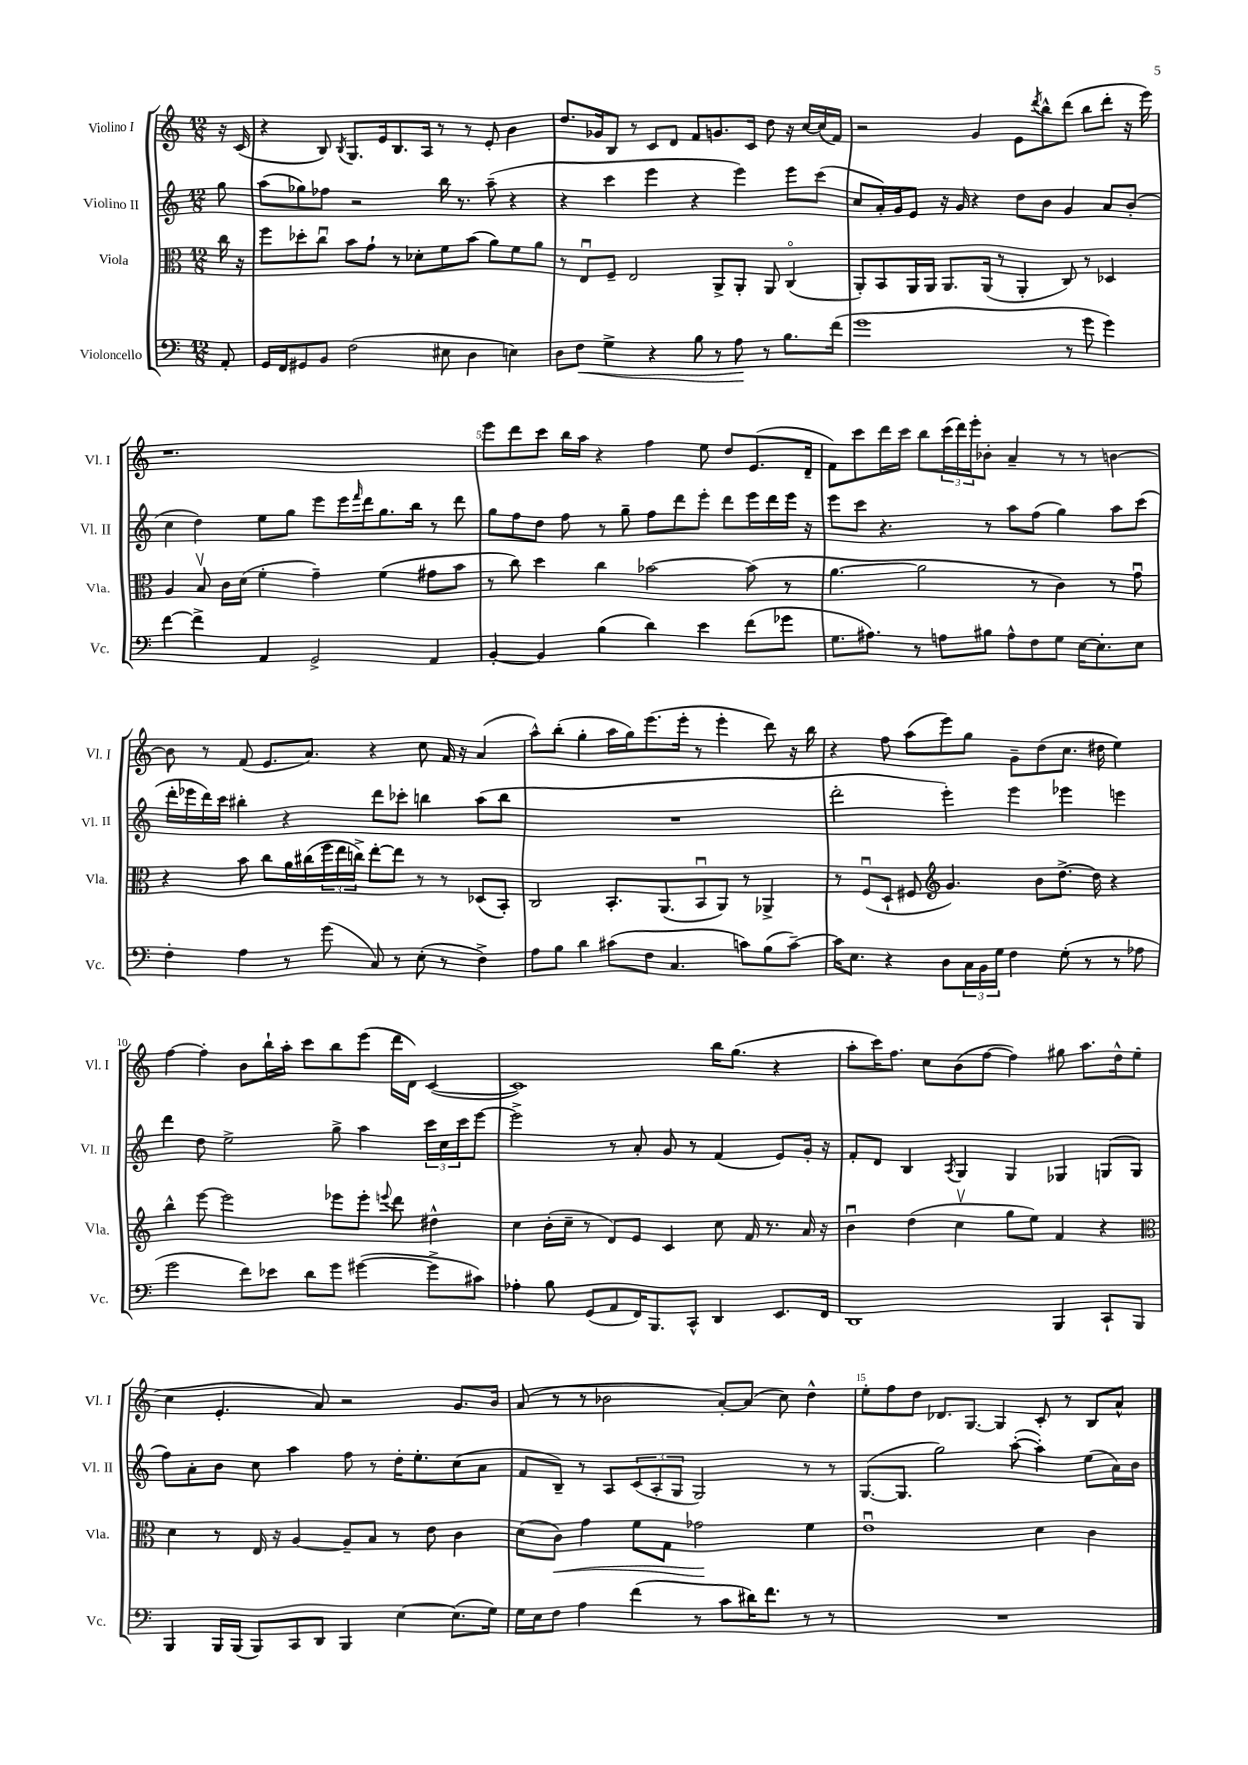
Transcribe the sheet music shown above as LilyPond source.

<<
\new StaffGroup <<
\new Staff = "s0" \with { instrumentName = "Violino I" shortInstrumentName = "Vl. I" } {
    \clef treble \key c \major \numericTimeSignature \time 12/8 \partial 8
    r16 c'16( |
    r4 b8) \acciaccatura { b8 } g8. e'16 b8. a16 r8 r8 e'8-. b'4 |
    d''8. ges'16 b8 r8 c'8 d'8 f'8 g'8. c'16 d''8 r16 c''16~ c''16( f'16) |
    r2 g'4 e'8 \acciaccatura { d'''8 } b''8-^ d'''8( b''8 d'''8-. r16 e'''16) |
    r1. |
    e'''8 d'''8 c'''8 b''16 a''16 r4 f''4 e''8 d''8 e'8.( d'16-- |
    f'8) c'''8 d'''16 c'''16 b''8 \tuplet 3/2 { c'''16( d'''16) e'''16-. } bes'8-. a'4-- r8 r8 b'4~ |
    b'8 r8 f'8( e'8. a'8.) r4 c''8 f'16 r16 a'4( |
    a''8-^) b''8-.( g''4-. a''16 g''16) e'''8.( e'''16-. r8 e'''4-. d'''8) r16 b''16 |
    r4 f''8 a''8( e'''8) g''8 g'8-- d''8( c''8. dis''16 e''4) |
    f''4~ f''4-. b'8 b''16-! a''16-. c'''8 b''8 e'''8( d'''16 d'16) c'4~( |
    c'1) b''16 g''8.( r4 |
    a''8-. c'''16) f''8. c''8 b'8( f''8~ f''4) gis''8 a''8. d''16-^ e''8( |
    c''4 e'4.-. a'8) r2 g'8. b'16 |
    a'8( r8 r8 bes'2 a'8~-.) a'8( c''8) d''4-^ |
    e''8-. f''8 d''8 des'8. g8.~ g4 c'8-. r8 b8 a'8-^ \bar "|." |
}
\new Staff = "s1" \with { instrumentName = "Violino II" shortInstrumentName = "Vl. II" } {
    \clef treble \key c \major \numericTimeSignature \time 12/8 \partial 8
    g''8 |
    a''8( ges''8) fes''8 r2 b''16 r8. a''8--( r4 |
    r4 c'''4 e'''4 r4 e'''4) e'''8 c'''8( |
    c''8 a'16-.) g'16 e'8 r16 g'16 r4 d''8 b'8 g'4 a'8 b'8-.( |
    c''4 d''4) e''8 g''8 e'''8 e'''16 \grace { f'''16 } d'''16 g''8. b''16 r8 d'''8 |
    g''8 f''8 d''8 f''8 r8 g''8-- f''8 d'''8 e'''8-. d'''8 e'''16 d'''16 e'''16 r16 |
    e'''8 c'''8 r4. r8 a''8 f''8( g''4) a''8 c'''8( |
    d'''16-. ees'''16 d'''16) c'''16 bis''4-. r4 d'''8 ces'''8-. b''4 a''8( b''8 |
    R1. |
    d'''2-. e'''4-.) e'''4 ees'''4 e'''4 |
    d'''4 d''8 e''2-> g''8-> a''4 \tuplet 3/2 { c'''16 c''16 c'''16 } e'''8~ |
    e'''2-> r8 a'8-. g'8 r8 f'4( e'8) g'16-. r16 |
    f'8-. d'8 b4 \acciaccatura { a8 } g4 g4 ges4 g8( g8 |
    f''8) a'8-. b'8 c''8 a''4 f''8 r8 d''16-. e''8.-. c''8( a'8 |
    f'8 b8--) r8 a8 \tuplet 3/2 { c'8( a8-. g8 } g2) r8 r8 |
    g8.~( g8. g''2) a''8~-.( a''4-.) e''8( a'16) b'16 \bar "|." |
}
\new Staff = "s2" \with { instrumentName = "Viola" shortInstrumentName = "Vla." } {
    \clef alto \key c \major \numericTimeSignature \time 12/8 \partial 8
    c''16 r16 |
    f''8 des''8-. c''8\downbow b'8 g'8-! r8 des'8-. f'8 b'8( a'8) f'8 a'8 |
    r8 e8\downbow f8-- e2 a,8-> a,8-. a,8 c4\flageolet( |
    a,8-.) b,8 a,16 a,16 a,8. a,16( r8 a,4-. c8) r8 des4 |
    a4 b8\upbow c'16 d'16( f'4-. g'4--) f'4( gis'8 b'8 |
    r8 c''8) d''4 c''4 bes'2~ bes'8( r8 |
    a'4.~ a'2 r8 c'4) r8 g'8\downbow |
    r4 b'8 c''8 a'16 cis''16( \tuplet 3/2 { f''16 e''16 c''16->) } e''8~-. e''8 r8 r8 des8( b,8-.) |
    c2 b,8.-. a,8.( b,8\downbow a,8) r8 aes,4-> |
    r8 f8\downbow( d8-! fis8 \clef treble g'4.) b'8 d''8.~-> d''16 r4 |
    b''4-^ e'''8~ e'''2 ees'''8 ees'''8-. \appoggiatura { e'''8 } d'''8 dis''4-^ |
    c''4 b'16-.( c''16-- r8 d'8) e'8 c'4 c''8 f'16 r8. a'16 r16 |
    b'4\downbow d''4( c''4\upbow g''8 e''8) f'4 r4 |
    \clef alto d'4 r8 e16 r16 a4~ a8-- b8 r8 e'8 c'4 |
    d'8( c'8\<) g'4 f'8 g8 ges'2\! f'4 |
    e'1\downbow d'4 c'4 \bar "|." |
}
\new Staff = "s3" \with { instrumentName = "Violoncello" shortInstrumentName = "Vc." } {
    \clef bass \key c \major \numericTimeSignature \time 12/8 \partial 8
    a,8-. |
    g,16 f,16 gis,8 b,8 f2( eis8 d4 e4) |
    d8 f8\< g4-> r4 b8 r8 a8\! r8 b8. f'16( |
    g'1 r8 g'8 g'4) |
    f'4~ f'4-> a,4 g,2-> a,4 |
    b,4~-. b,4 b4( d'4) e'4 f'8( ges'8 |
    g8. ais8.) r8 a8 bis8 a8-^ f8 g8 e16~ e8.-. e8 |
    f4-. a4 r8 g'8( c8) r8 e8-.( r8 f4->) |
    a8 b8 d'4 cis'8( f8 c4. c'8) b8( c'8~--) |
    c'16 e8. r4 d8 \tuplet 3/2 { c16 b,16 g16 } f4 g8-.( r8 r8 aes8 |
    g'2 f'8) ees'8 d'8 g'8 gis'4~( gis'8-> cis'8) |
    aes4-. b8 g,8( a,8 f,16) b,,8. c,8-^ d,4 e,8. f,16 |
    d,1 b,,4 c,8-! b,,8 |
    b,,4 b,,16 b,,16( b,,8) c,8 d,8 b,,4 e4~ e8.( g16) |
    g16 e16 f8 a4 f'4( r8 c'8 dis'16) f'8. r8 r8 |
    R1. \bar "|." |
}
>>
>>
\layout { \context { \Score \override BarNumber.break-visibility = ##(#f #t #t) barNumberVisibility = #(every-nth-bar-number-visible 5) } }
